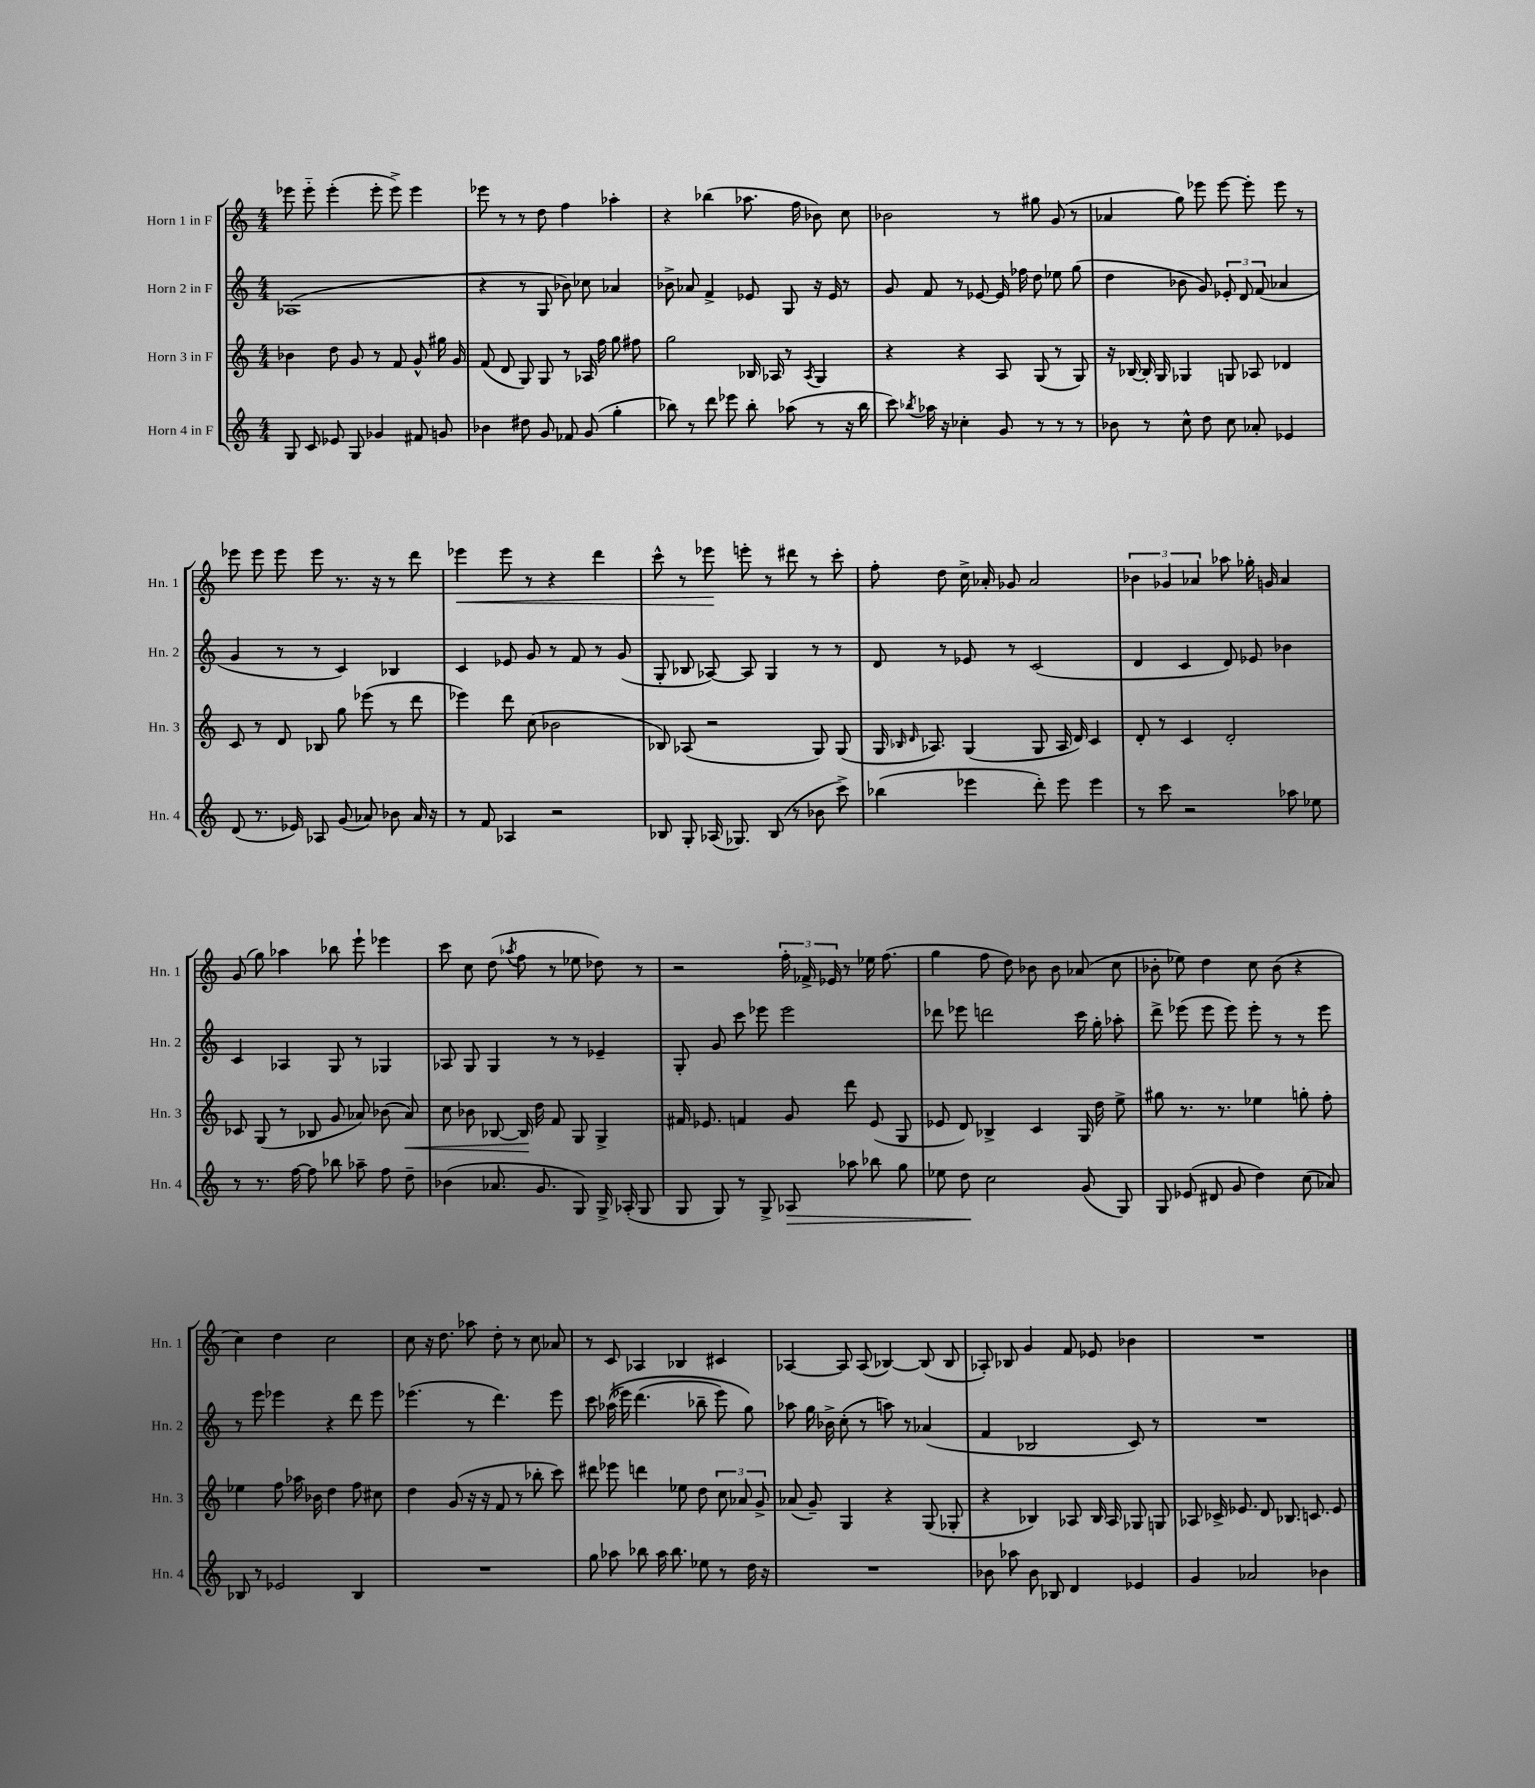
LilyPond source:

<<
\new StaffGroup <<
\new Staff = "s0" \with { instrumentName = "Horn 1 in F" shortInstrumentName = "Hn. 1" } {
    \clef treble \key c \major \numericTimeSignature \time 4/4
    \autoBeamOff ees'''8 ees'''8-_ ees'''4-.( ees'''8-. ees'''8->) ees'''4 |
    ees'''8 r8 r8 d''8 f''4 aes''4-. |
    r4 bes''4( aes''8. f''16 bes'8) c''8 |
    bes'2 r8 gis''8 g'8( r8 |
    aes'4 g''8) ees'''8 ees'''8~ ees'''8-. ees'''8 r8 |
    ees'''8 ees'''8 ees'''8 ees'''8 r8. r16 r8 d'''8 |
    ees'''4\< ees'''8 r8 r4 d'''4 |
    c'''8-^ r8 ees'''8\! e'''8-. r8 dis'''8 r8 c'''8-. |
    f''8-. d''8 c''16-> aes'16-. ges'8 aes'2 |
    \tuplet 3/2 { bes'4 ges'4 aes'4 } aes''8 ges''16-. g'16 aes'4 |
    g'8( g''8) aes''4 bes''8 e'''8-! ees'''4 |
    c'''8 c''8 d''8( \acciaccatura { aes''8 } f''8 r8 ees''8 des''8) r8 |
    r2 \tuplet 3/2 { f''16-. fes'16-> ees'16 } r8 ees''16 f''8.( |
    g''4 f''8 d''8) bes'8 bes'8 aes'8( c''8 |
    bes'8-. ees''8) d''4 c''8 bes'8( r4 |
    c''4) d''4 c''2 |
    c''8 r16 d''8. aes''8 d''8-. r8 c''8 aes'8 |
    r8 c'8 aes4 bes4 cis'4 |
    aes4~ aes8 aes8( bes4~) bes8( bes8 |
    aes8-.) bes8 g'4 f'8 ees'8 bes'4 |
    R1 \bar "|." |
}
\new Staff = "s1" \with { instrumentName = "Horn 2 in F" shortInstrumentName = "Hn. 2" } {
    \clef treble \key c \major \numericTimeSignature \time 4/4
    \autoBeamOff aes1( |
    r4 r8 g8 bes'8) ces''8 aes'4 |
    bes'8-> aes'8 f'4-> ees'8 g8 r16 ees'16 r8 |
    g'8 f'8 r8 ees'8~ ees'16 fes''16 d''8 ees''8 g''8( |
    d''4 bes'8 g'8) \tuplet 3/2 { ees'8-. d'8 f'8( } aes'4 |
    g'4 r8 r8 c'4) bes4 |
    c'4 ees'8 g'8 r8 f'8 r8 g'8( |
    g8-. bes8 aes8~) aes8 g4 r8 r8 |
    d'8 r8 ees'8 r8 c'2( |
    d'4 c'4 d'8) ees'8 bes'4 |
    c'4 aes4 g8 r8 ges4 |
    aes8 g8 g4 r8 r8 ees'4-- |
    g8-. g'8 c'''8 ees'''8 ees'''2 |
    des'''8 ees'''8 d'''2 c'''16 g''16-. aes''8-. |
    d'''8-> ees'''8( ees'''8 ees'''8) ees'''8-. r8 r8 ees'''8 |
    r8 e'''8 ees'''4 r4 d'''8 ees'''8 |
    ees'''4.( r8 d'''4.) ees'''8 |
    c'''8 aes''16(\( ees'''16) d'''4.( bes''8-- ees'''8) g''8\) |
    aes''8 g''16 bes'16-> c''8-.( r8 a''8) r8 aes'4( |
    f'4 bes2 c'8) r8 |
    R1 \bar "|." |
}
\new Staff = "s2" \with { instrumentName = "Horn 3 in F" shortInstrumentName = "Hn. 3" } {
    \clef treble \key c \major \numericTimeSignature \time 4/4
    \autoBeamOff bes'4 d''8 g'8 r8 f'8 g'8-^ gis''16 g'16 |
    f'8( d'8 g8) g8 r8 aes16 f''16 g''8 fis''8 |
    g''2 bes16 aes16 r8 \acciaccatura { aes8 } g4 |
    r4 r4 a8 g8( r8 g8) |
    r16 bes16~ bes16-. g16 ges4 g8 aes8 des'4 |
    c'8 r8 d'8 bes8 g''8 ees'''8( r8 d'''8 |
    ees'''4) d'''8 c''8( bes'2 |
    bes8) aes8( r2 g8) g8( |
    g16 \grace { bes16 d'16 } aes8.) g4( g8 aes16 d'16) c'4 |
    d'8-. r8 c'4 d'2-. |
    ces'8 g8( r8 bes8 g'8 aes'8) bes'8( aes'8\<) |
    c''8 bes'8 bes8~ bes16\! d''16 f'8 g8 g4-> |
    fis'16 ees'8. f'4 g'8 d'''8 ees'8( g8 |
    ees'8 d'8) bes4-> c'4 g16 d''16 e''8-> |
    gis''8 r8. r8. ees''4 g''8-. f''8-. |
    ees''4 f''8 aes''16 bes'16 d''4 f''8 cis''8 |
    d''4 g'8( r16 r16 f'8 r8 bes''8-. c'''8) |
    dis'''8 ees'''8 d'''4 ees''8 d''8 \tuplet 3/2 { c''8 aes'8 g'8-> } |
    aes'8( g'8--) g4 r4 g8( ges8-. |
    r4 bes4) aes8 bes16 aes16 ges8 g8 |
    aes8 ces'16-> ees'8. d'8 bes8. c'8. ees'8 \bar "|." |
}
\new Staff = "s3" \with { instrumentName = "Horn 4 in F" shortInstrumentName = "Hn. 4" } {
    \clef treble \key c \major \numericTimeSignature \time 4/4
    \autoBeamOff g8 c'8 ees'8 g8 ges'4 fis'8 g'8 |
    bes'4 dis''8 g'8 fes'8 g'8( g''4-. |
    bes''8) r8 d'''8 ees'''8 bes''8-. aes''8( r8 r16 bes''16 |
    c'''8) \acciaccatura { bes''8 } aes''16 r16 ces''4-. g'8 r8 r8 r8 |
    bes'8 r8 c''8-^ d''8 c''8 aes'8-. ees'4 |
    d'8( r8. ees'16) aes8 g'8( aes'8) bes'8 aes'16 r16 |
    r8 f'8 aes4 r2 |
    bes8 g8-. aes16( ges8.) bes8( r8 bes'8 c'''8->) |
    bes''4( ees'''4 d'''8-.) ees'''8 ees'''4 |
    r8 c'''8 r2 aes''8 ees''8 |
    r8 r8. f''16~ f''8 bes''8 aes''8-- f''8 d''8-- |
    bes'4( aes'8. g'8. g8) g16-> aes16-.( g8 |
    g8 g8) r8 g8-> aes8\> aes''8 bes''8 g''8 |
    ees''8 d''8\! c''2 g'8( g8) |
    g8 ees'8( dis'8 g'8 d''4) c''8( aes'8) |
    bes8 r8 ees'2 bes4 |
    R1 |
    g''8 aes''8 bes''8 aes''16 bes''8. ees''8 r8 d''16 r16 |
    R1 |
    bes'8 aes''8 bes'8 bes8 d'4 ees'4 |
    g'4 aes'2 bes'4 \bar "|." |
}
>>
>>
\layout { \context { \Score \remove "Bar_number_engraver" } }
